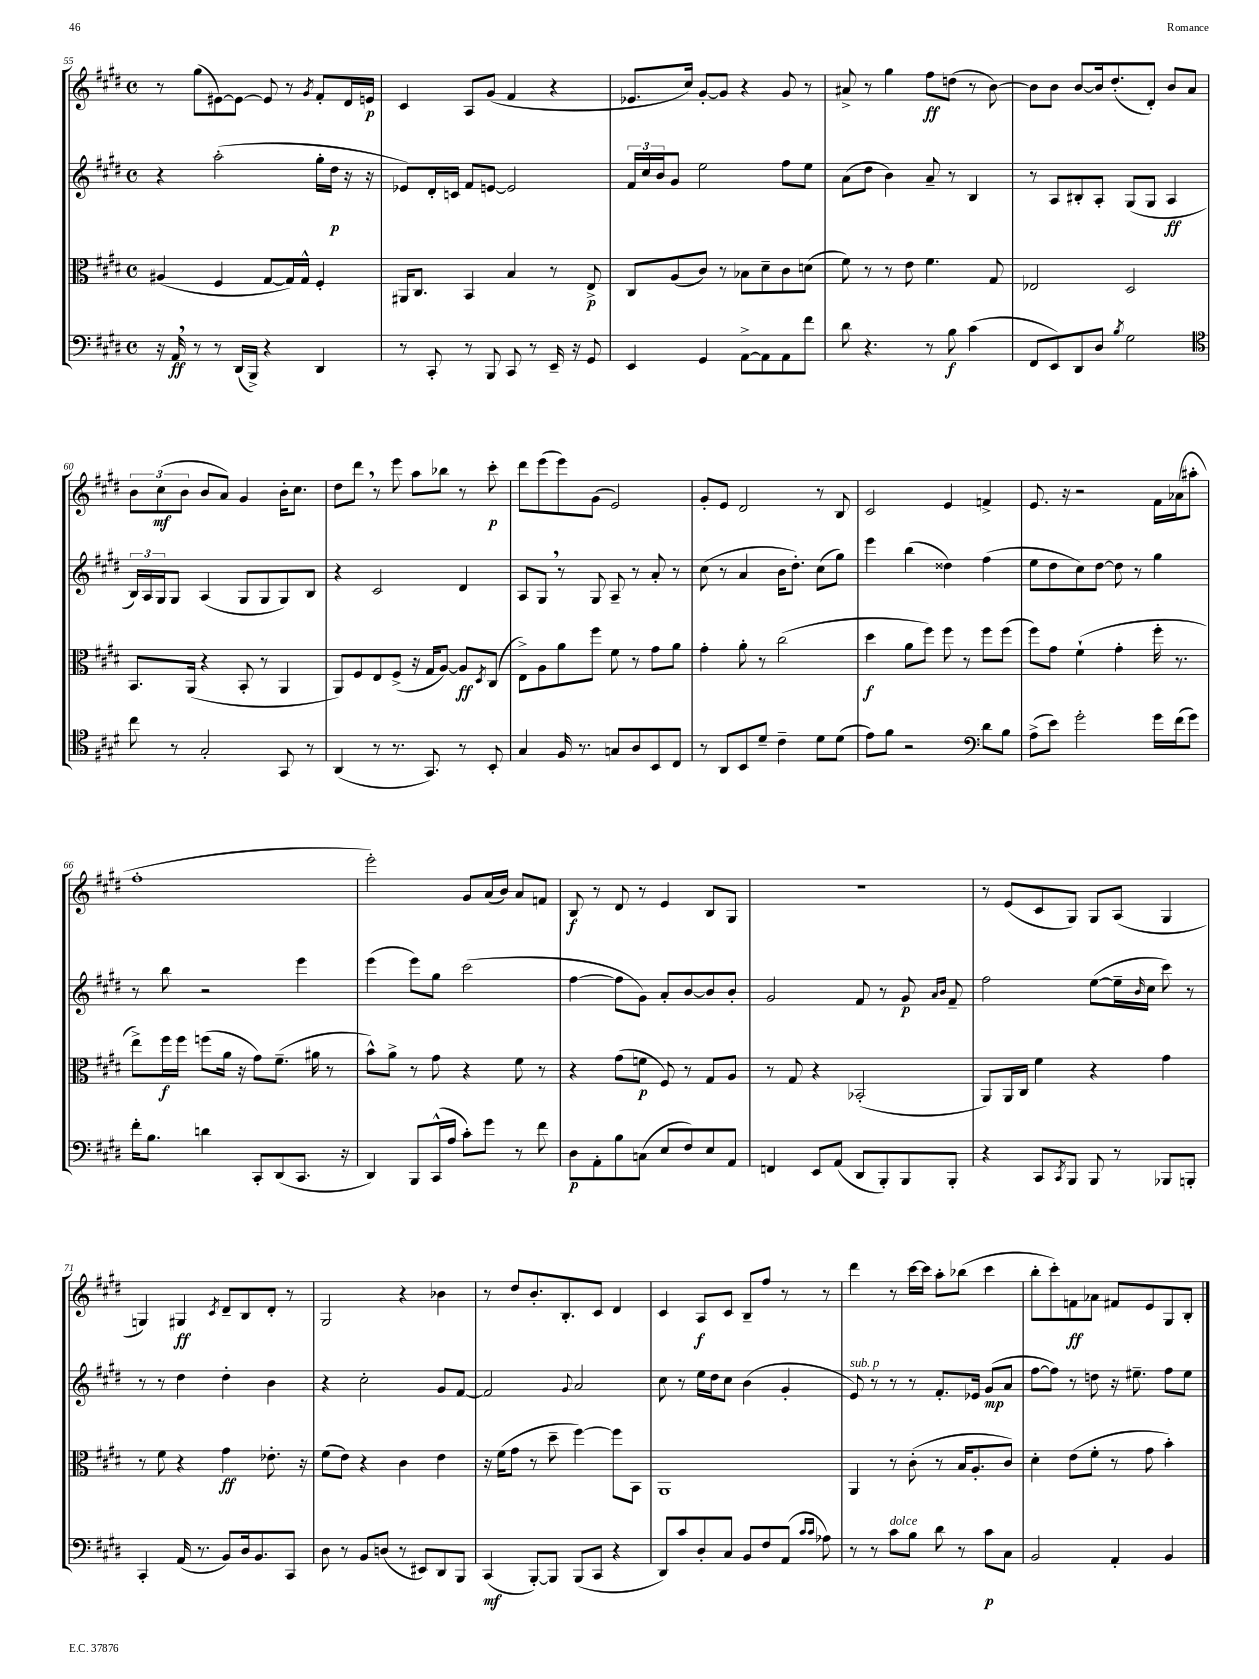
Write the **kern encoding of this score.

**kern	**dynam	**kern	**dynam	**kern	**dynam	**kern	**dynam
*part4	*part4	*part3	*part3	*part2	*part2	*part1	*part1
*staff4	*staff4	*staff3	*staff3	*staff2	*staff2	*staff1	*staff1
*clefF4	*	*clefC3	*	*clefG2	*	*clefG2	*
*k[f#c#g#d#]	*	*k[f#c#g#d#]	*	*k[f#c#g#d#]	*	*k[f#c#g#d#]	*
*M4/4	*	*M4/4	*	*M4/4	*	*M4/4	*
*met(c)	*	*met(c)	*	*met(c)	*	*met(c)	*
=55	=55	=55	=55	=55	=55	=55	=55
16r	.	(4A#X/	.	4r	.	8r	.
16AA,/	ff	.	.	.	.	.	.
8r	.	.	.	.	.	(8gg#\L	.
8r	.	4F#/	.	(2aa'\	.	[8e#X\)	.
(16DD#/LL	.	.	.	.	.	8e#\J_	.
16BBB^/JJ)	.	.	.	.	.	.	.
4r	.	[8G#/L	.	.	.	8e#/]	.
.	.	16G#/L])	.	.	.	8r	.
.	.	16G#^^/JJ	.	.	.	.	.
.	.	.	.	.	.	8qg#/	.
4DD#/	.	4F#'/	.	16gg#'\LL	.	8f#'/L	.
.	.	.	.	16dd#\JJ	p	.	.
.	.	.	.	16r	.	16d#/L	.
.	.	.	.	16r	.	16en/JJ	p
=56	=56	=56	=56	=56	=56	=56	=56
8r	.	16AA#X/KL	.	8e-X/L)	.	4c#/	.
.	.	8.C#/J	.	.	.	.	.
8CC#'/	.	.	.	16d#'/L	.	.	.
.	.	.	.	16cn/JJ	.	.	.
8r	.	4BB/	.	8f#/L	.	8A/L	.
8BBB/	.	.	.	[8en/J	.	(8g#/J	.
8CC#/	.	4B/	.	2e/]	.	4f#/	.
8r	.	.	.	.	.	.	.
16EE~/	.	8r	.	.	.	4r	.
16r	.	.	.	.	.	.	.
8GG#/	.	8E^/	p	.	.	.	.
=57	=57	=57	=57	=57	=57	=57	=57
4EE/	.	8C#/L	.	24f#/LL	.	8.e-X/L	.
.	.	.	.	24cc#/	.	.	.
.	.	.	.	24b/J	.	.	.
.	.	(8A/	.	8g#/J	.	.	.
.	.	.	.	.	.	16cc#/Jk)	.
4GG#/	.	8c#/J)	.	2ee\	.	[8g#'/L	.
.	.	8r	.	.	.	8g#/J]	.
[8AA^\L	.	8B-X\L	.	.	.	4r	.
8AA\]	.	8d#~\	.	.	.	.	.
8AA\	.	8c#\	.	8ff#\L	.	8g#/	.
8f#\J	.	(8dn\J	.	8ee\J	.	8r	.
=58	=58	=58	=58	=58	=58	=58	=58
8d#\	.	8f#\)	.	(8a\L	.	8a#X^/	.
4.r	.	8r	.	8dd#\J	.	8r	.
.	.	8r	.	4b\)	.	4gg#\	.
.	.	8e\	.	.	.	.	.
8r	.	4.f#\	.	8a~/	.	8ff#\L	ff
8B\	f	.	.	8r	.	(8ddn\J	.
(4c#\	.	.	.	4B/	.	8r	.
.	.	8G#/	.	.	.	[8b\)	.
=59	=59	=59	=59	=59	=59	=59	=59
8FF#/L	.	2E-X/	.	8r	.	8b\L]	.
8EE/)	.	.	.	8A/L	.	8b\J	.
8DD#/	.	.	.	8B#X'/	.	[8b/L	.
8D#/J	.	.	.	8A'/J	.	16b/k]	.
.	.	.	.	.	.	(8.dd#'/	.
8qB/	.	.	.	.	.	.	.
2G#\	.	2D#/	.	(8G#/L	.	.	.
.	.	.	.	8G#/J	.	8d#'/J)	.
.	.	.	.	4A/	ff	8b/L	.
.	.	.	.	.	.	8a/J	.
!!LO:LB:g=z
=60	=60	=60	=60	=60	=60	=60	=60
*clefC4	*	*	*	*	*	*	*
8cc#\	.	8.BB/L	.	24B/LL)	.	12b\L	.
.	.	.	.	24A/	.	.	.
.	.	.	.	24G#/J	.	(12cc#\	mf
8r	.	.	.	8G#/J	.	.	.
.	.	.	.	.	.	12b\J	.
.	.	(16AA/Jk	.	.	.	.	.
2G#'/	.	4r	.	(4A/	.	8b/L	.
.	.	.	.	.	.	8a/J)	.
.	.	8BB'/	.	8G#/L	.	4g#/	.
.	.	8r	.	8G#/	.	.	.
8GG#/	.	4AA/	.	8G#/)	.	16b'\KL	.
.	.	.	.	.	.	8.cc#\J	.
8r	.	.	.	8B/J	.	.	.
=61	=61	=61	=61	=61	=61	=61	=61
(4AA/	.	8AA/L)	.	4r	.	8dd#\L	.
.	.	8F#/	.	.	.	8ddd#,\J	.
8r	.	8E/	.	2c#/	.	8r	.
8.r	.	(8F#^/J	.	.	.	8eee\	.
.	.	16r	.	.	.	8aa\L	.
8.GG#/)	.	16G#/KL	.	.	.	.	.
.	.	[8A/J)	.	.	.	8bb-X\J	.
8r	.	8A/L]	ff	4d#/	.	8r	.
.	.	8qD#/	.	.	.	.	.
8BB'/	.	(8C#/J	.	.	.	8ccc#'\	p
=62	=62	=62	=62	=62	=62	=62	=62
4G#/	.	8E^\L)	.	8A/L	.	8ddd#\L	.
.	.	8A\	.	8G#,/J	.	(8eee\	.
16F#/	.	8a\	.	8r	.	8eee\)	.
8.r	.	.	.	.	.	.	.
.	.	8ff#\J	.	8G#/	.	(8g#\J	.
8Gn/L	.	8f#\	.	8A~/	.	2e/)	.
8A/	.	8r	.	8r	.	.	.
8BB/	.	8g#\L	.	8a'/	.	.	.
8C#/J	.	8a\J	.	8r	.	.	.
=63	=63	=63	=63	=63	=63	=63	=63
8r	.	4g#'\	.	(8cc#\	.	8g#'/L	.
8AA/L	.	.	.	8r	.	8e/J	.
8BB/	.	8a'\	.	4a/	.	2d#/	.
8d#~/J	.	8r	.	.	.	.	.
4c#~\	.	(2cc#\	.	16b\KL	.	.	.
.	.	.	.	8.dd#'\J)	.	.	.
8d#\L	.	.	.	(8cc#\L	.	8r	.
(8d#\J	.	.	.	8gg#\J)	.	8B/	.
=64	=64	=64	=64	=64	=64	=64	=64
8e\L)	.	4dd#\	f	4eee\	.	2c#/	.
8f#\J	.	.	.	.	.	.	.
2r	.	8a\L	.	(4bb\	.	.	.
.	.	8ff#\J)	.	.	.	.	.
.	.	8ff#\	.	4dd##X\)	.	4e/	.
.	.	8r	.	.	.	.	.
*clefF4	*	*	*	*	*	*	*
8d#\L	.	8ff#\L	.	(4ff#\	.	4fn^/	.
8B\J	.	(8ff#\J	.	.	.	.	.
=65	=65	=65	=65	=65	=65	=65	=65
(8A^\L	.	8ff#\L)	.	8ee\L	.	8.e/	.
8e\J)	.	8g#\J	.	8dd#\	.	.	.
.	.	.	.	.	.	16r	.
2g#'\	.	(4f#`\	.	8cc#\)	.	2r	.
.	.	.	.	[8dd#\J	.	.	.
.	.	4g#'\	.	8dd#\]	.	.	.
.	.	.	.	8r	.	.	.
16g#\LL	.	16ff#'\	.	4gg#\	.	16f#\LL	.
(16f#\J	.	8.r	.	.	.	(16a-X\J	.
8g#\J)	.	.	.	.	.	8aa#X'\J	.
!!LO:LB:g=z
=66	=66	=66	=66	=66	=66	=66	=66
16f#'\KL	.	8ee^\L)	.	8r	.	1ff#'	.
8.B\J	.	.	.	.	.	.	.
.	.	16ff#\L	f	8bb\	.	.	.
.	.	16ff#\JJ	.	.	.	.	.
4dn\	.	(8ffn\L	.	2r	.	.	.
.	.	16a\Jk	.	.	.	.	.
.	.	16r	.	.	.	.	.
8CC#'/L	.	8g#\L)	.	.	.	.	.
(8DD#/	.	(8.f#~\J	.	.	.	.	.
8.CC#/J	.	.	.	4eee\	.	.	.
.	.	16a#X\	.	.	.	.	.
.	.	8r	.	.	.	.	.
16r	.	.	.	.	.	.	.
=67	=67	=67	=67	=67	=67	=67	=67
4DD#/)	.	8b^^\L)	.	(4eee\	.	2eee'\)	.
.	.	8a^\J	.	.	.	.	.
8BBB/L	.	8r	.	8eee\L)	.	.	.
(16CC#^^/L	.	8g#\	.	8gg#\J	.	.	.
16A/JJ	.	.	.	.	.	.	.
8c#'\L)	.	4r	.	(2ccc#\	.	8g#/L	.
8g#\J	.	.	.	.	.	(16a/L	.
.	.	.	.	.	.	16b/JJ)	.
8r	.	8f#\	.	.	.	8a/L	.
8f#\	.	8r	.	.	.	8fn/J	.
=68	=68	=68	=68	=68	=68	=68	=68
8D#\L	p	4r	.	[4ff#\	.	8B/	f
8AA'\	.	.	.	.	.	8r	.
8B\	.	(8g#\L	.	8ff#\L]	.	8d#/	.
(8Cn\J	.	8fn\J	p	8g#\J)	.	8r	.
8E/L	.	8F#/)	.	8a'/L	.	4e/	.
8F#/)	.	8r	.	[8b/	.	.	.
8E/	.	8G#/L	.	8b/]	.	8B/L	.
8AA/J	.	8A/J	.	8b'/J	.	8G#/J	.
=69	=69	=69	=69	=69	=69	=69	=69
4FFn/	.	8r	.	2g#/	.	1r	.
.	.	8G#/	.	.	.	.	.
8EE/L	.	4r	.	.	.	.	.
(8AA/J	.	.	.	.	.	.	.
8DD#/L	.	(2BB-X'/	.	8f#/	.	.	.
8BBB'/)	.	.	.	8r	.	.	.
8BBB/	.	.	.	8g#/	p	.	.
.	.	.	.	16qqa/LL	.	.	.
.	.	.	.	16qqb/JJ	.	.	.
8BBB'/J	.	.	.	8f#~/	.	.	.
=70	=70	=70	=70	=70	=70	=70	=70
4r	.	8AA/L)	.	2ff#\	.	8r	.
.	.	16AA/L	.	.	.	(8e/L	.
.	.	16C#/JJ	.	.	.	.	.
8CC#/L	.	4f#\	.	.	.	8c#/	.
8qCC#/	.	.	.	.	.	.	.
8BBB/J	.	.	.	.	.	8G#/J)	.
8BBB/	.	4r	.	([8ee\L	.	8G#/L	.
8r	.	.	.	16ee~\L]	.	(8A/J	.
.	.	.	.	16qqb/	.	.	.
.	.	.	.	16cc#\JJ	.	.	.
8BBB-X/L	.	4g#\	.	8ccc#\)	.	4G#/	.
8BBBn'/J	.	.	.	8r	.	.	.
!!LO:LB:g=z
=71	=71	=71	=71	=71	=71	=71	=71
4CC#'/	.	8r	.	8r	.	4Gn/)	.
.	.	8f#\	.	8r	.	.	.
(16AA/	.	4r	.	4dd#\	.	4G#X/	ff
8.r	.	.	.	.	.	.	.
.	.	.	.	.	.	8qc#/	.
8BB/L)	.	4g#\	ff	4dd#'\	.	8d#~/L	.
16D#/k	.	.	.	.	.	8B/	.
8.BB/	.	.	.	.	.	.	.
.	.	8.e-X'\	.	4b\	.	8d#'/J	.
8CC#/J	.	.	.	.	.	8r	.
.	.	16r	.	.	.	.	.
=72	=72	=72	=72	=72	=72	=72	=72
8D#\	.	(8f#\L	.	4r	.	2G#/	.
8r	.	8e\J)	.	.	.	.	.
8BB/L	.	4r	.	2cc#'\	.	.	.
(8Dn/J	.	.	.	.	.	.	.
8r	.	4c#\	.	.	.	4r	.
8EE#X/L)	.	.	.	.	.	.	.
8DD#/	.	4e\	.	8g#/L	.	4b-X\	.
8BBB/J	.	.	.	[8f#/J	.	.	.
=73	=73	=73	=73	=73	=73	=73	=73
(4CC#/	mf	16r	.	2f#/]	.	8r	.
.	.	(16f#\KL	.	.	.	.	.
.	.	8g#\J	.	.	.	8dd#/L	.
[8BBB'/L)	.	8r	.	.	.	8.b'/	.
8BBB/J]	.	8dd#~\	.	.	.	.	.
.	.	.	.	.	.	8.B'/	.
.	.	.	.	8qqg#/	.	.	.
(8BBB/L	.	[4ff#\)	.	2a/	.	.	.
8CC#/J	.	.	.	.	.	8c#/J	.
4r	.	8ff#\L]	.	.	.	4d#/	.
.	.	8BB\J	.	.	.	.	.
=74	=74	=74	=74	=74	=74	=74	=74
8DD#/L)	.	1AA	.	8cc#\	.	4c#/	.
8c#/	.	.	.	8r	.	.	.
8D#'/	.	.	.	16ee\LL	.	8A/L	f
.	.	.	.	16dd#\J	.	.	.
8C#/J	.	.	.	8cc#\J	.	8c#/J	.
8BB/L	.	.	.	(4b\	.	8B~/L	.
8F#/	.	.	.	.	.	8ff#/J	.
(8AA/J	.	.	.	4g#'/	.	8r	.
16qqc#/LL	.	.	.	.	.	.	.
16qqc#/JJ	.	.	.	.	.	.	.
8A-X\)	.	.	.	.	.	8r	.
=75	=75	=75	=75	=75	=75	=75	=75
!	!	!	!	!LO:TX:a:i:t=sub. p	!	!	!
8r	.	4AA/	.	8e/)	.	4ddd#\	.
8r	.	.	.	8r	.	.	.
!LO:TX:a:i:t=dolce	!	!	!	!	!	!	!
8c#\L	.	8r	.	8r	.	8r	.
8B\J	.	(8c#'\	.	8r	.	[16ccc#\LL	.
.	.	.	.	.	.	16ccc#\JJ]	.
8d#\	.	8r	.	8.f#'/L	.	8aa'\L	.
8r	.	16B/KL	.	.	.	(8bb-X\J	.
.	.	8.A'/	.	16e-X/Jk	.	.	.
8c#\L	p	.	.	(8g#/L	mp	4ccc#\	.
8C#\J	.	8c#/J)	.	8a/J	.	.	.
=76	=76	=76	=76	=76	=76	=76	=76
2BB/	.	4d#'\	.	[8ff#\L	.	8bb'\L	.
.	.	.	.	8ff#\J])	.	8ccc#'\)	.
.	.	(8e\L	.	8r	.	8fn\	ff
.	.	8f#'\J	.	8ddn\	.	8a-X\J	.
4AA'/	.	8r	.	16r	.	8f#X/L	.
.	.	.	.	8.ee#X~\	.	.	.
.	.	8g#\	.	.	.	8e/	.
4BB/	.	4b'\)	.	8ff#\L	.	8G#/	.
.	.	.	.	8ee#\J	.	8B'/J	.
==	==	==	==	==	==	==	==
*-	*-	*-	*-	*-	*-	*-	*-
